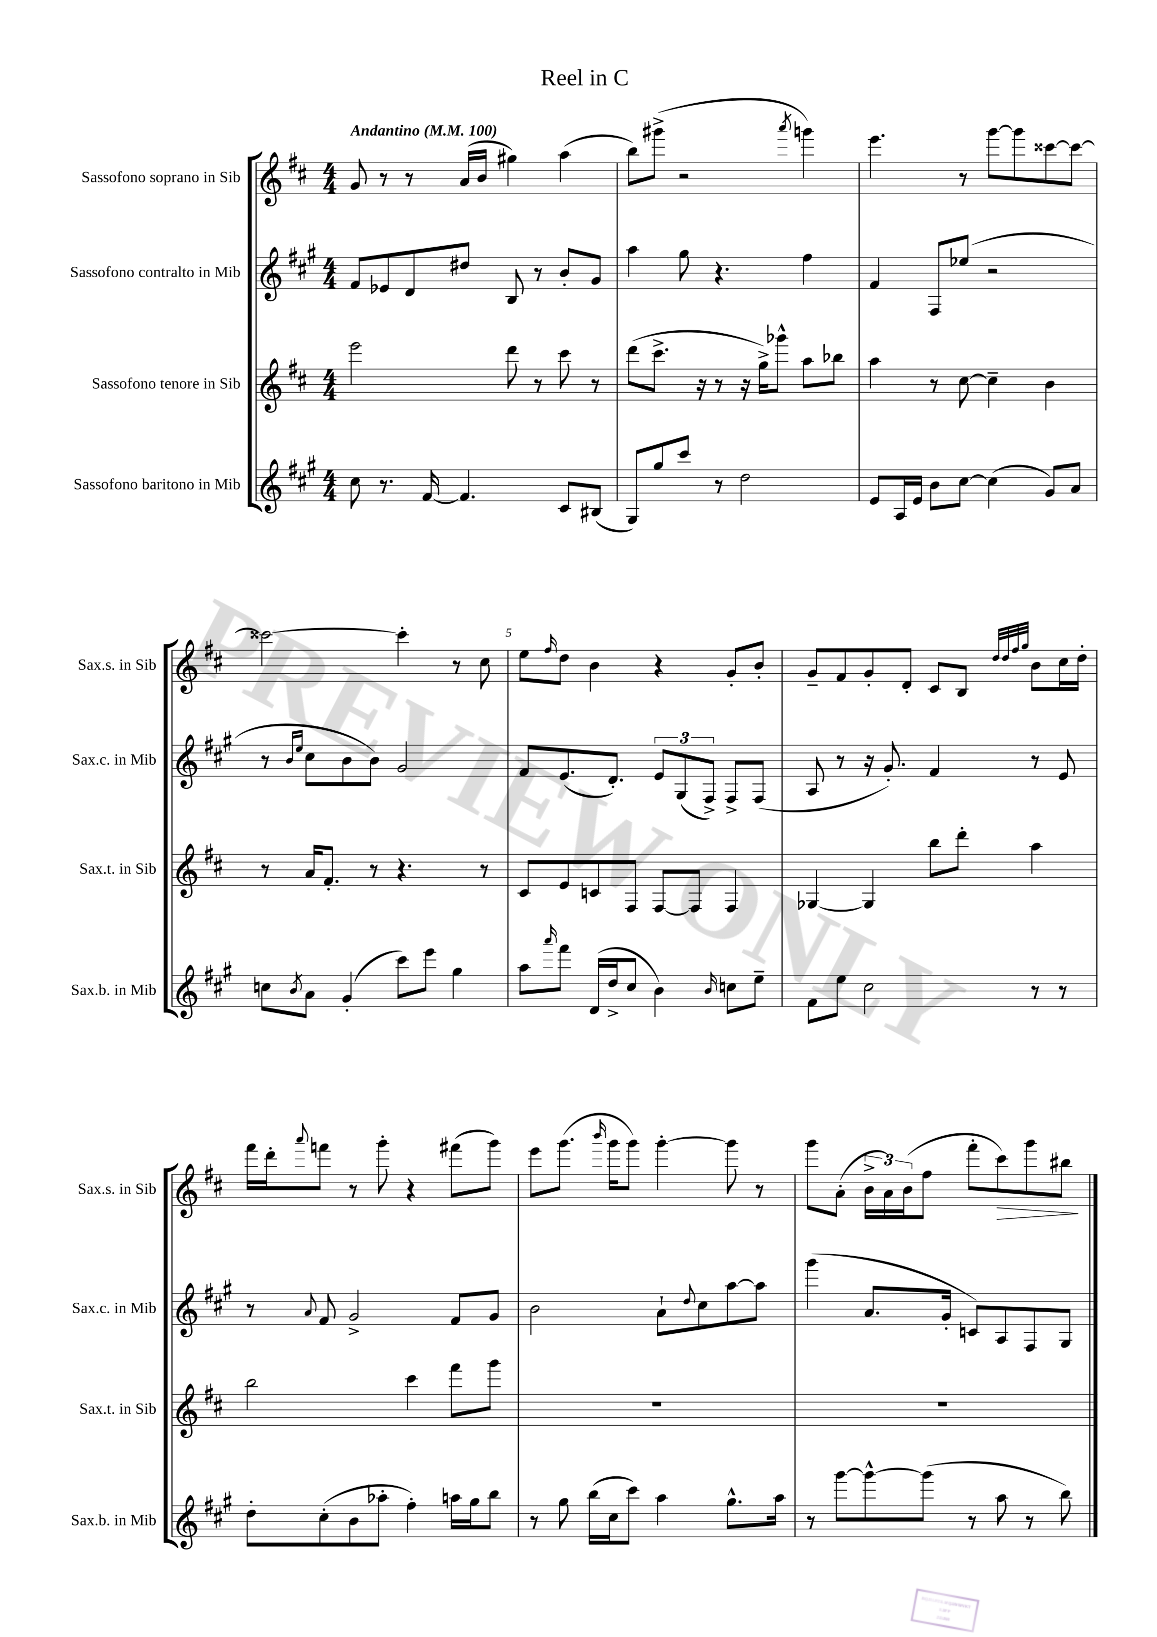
\header { title = "Reel in C" }
<<
\new StaffGroup <<
\new Staff = "s0" \with { instrumentName = "Sassofono soprano in Sib" shortInstrumentName = "Sax.s. in Sib" } {
    \clef treble \key d \major \numericTimeSignature \time 4/4 \tempo "Andantino" 4 = 100
    g'8 r8 r8 a'16( b'16 gis''4) a''4( |
    b''8) gis'''8->( r2 \acciaccatura { a'''8 } g'''4) |
    e'''4. r8 g'''8~ g'''8 cisis'''8~ cisis'''8~ |
    cisis'''2~ cisis'''4-. r8 cis''8 |
    e''8 \grace { fis''16 } d''8 b'4 r4 g'8-. b'8-. |
    g'8-- fis'8 g'8-. d'8-. cis'8 b8 \grace { d''32 d''32 fis''32 g''32 } b'8 cis''16 d''16-. |
    fis'''16 d'''16-. \appoggiatura { a'''8 } f'''8 r8 g'''8-. r4 fis'''8( g'''8) |
    e'''8 g'''8.( \grace { b'''16 } g'''16 g'''8) g'''4~-. g'''8 r8 |
    g'''8 a'8-.( \tuplet 3/2 { b'16-> a'16) b'16( } fis''8 fis'''8-. cis'''8\>) g'''8 bis''8\! \bar "|." |
}
\new Staff = "s1" \with { instrumentName = "Sassofono contralto in Mib" shortInstrumentName = "Sax.c. in Mib" } {
    \clef treble \key a \major \numericTimeSignature \time 4/4
    fis'8 ees'8 d'8 dis''8 b8 r8 b'8-. gis'8 |
    a''4 gis''8 r4. fis''4 |
    fis'4 fis8 ees''8( r2 |
    r8 \grace { b'16 e''16 } cis''8 b'8 b'8) gis'2 |
    fis'8 e'8.( d'8.-.) \tuplet 3/2 { e'8 gis8( fis8->) } fis8-> fis8( |
    a8 r8 r16 gis'8.-.) fis'4 r8 e'8 |
    r8 \appoggiatura { a'8 } fis'8 gis'2-> fis'8 gis'8 |
    b'2 a'8-! \appoggiatura { d''8 } cis''8 a''8~ a''8 |
    gis'''4( a'8. gis'16-. c'8) a8 fis8 gis8 \bar "|." |
}
\new Staff = "s2" \with { instrumentName = "Sassofono tenore in Sib" shortInstrumentName = "Sax.t. in Sib" } {
    \clef treble \key d \major \numericTimeSignature \time 4/4
    e'''2 d'''8 r8 cis'''8 r8 |
    d'''8( cis'''8.-> r16 r8 r16 g''16->) ges'''8-^ a''8 bes''8 |
    a''4 r8 cis''8~ cis''4-- b'4 |
    r8 a'16 fis'8.-. r8 r4. r8 |
    cis'8 e'8 c'8 fis8 fis8~ fis8 fis4 |
    ges4~ ges4 b''8 d'''8-. a''4 |
    b''2 cis'''4 fis'''8 g'''8 |
    R1 |
    R1 \bar "|." |
}
\new Staff = "s3" \with { instrumentName = "Sassofono baritono in Mib" shortInstrumentName = "Sax.b. in Mib" } {
    \clef treble \key a \major \numericTimeSignature \time 4/4
    cis''8 r8. fis'16~ fis'4. cis'8 bis8( |
    gis8) gis''8 cis'''8 r8 d''2 |
    e'8 a16 e'16 b'8 cis''8~ cis''4( gis'8) a'8 |
    c''8 \acciaccatura { b'8 } a'8 gis'4-.( cis'''8) e'''8 gis''4 |
    a''8 \grace { a'''16 } fis'''8 d'16( d''16-> cis''8 b'4) \grace { b'16 } c''8 e''8-- |
    fis'8 e''8 cis''2 r8 r8 |
    d''8-. cis''8-.( b'8 aes''8-. fis''4-.) a''16 gis''16 b''8 |
    r8 gis''8 b''16( cis''16 cis'''8) a''4 gis''8.-^ a''16 |
    r8 gis'''8~ gis'''8~-^ gis'''8( r8 a''8 r8 b''8) \bar "|." |
}
>>
>>
\layout { \context { \Score \override BarNumber.break-visibility = ##(#f #t #t) barNumberVisibility = #(every-nth-bar-number-visible 5) } }
